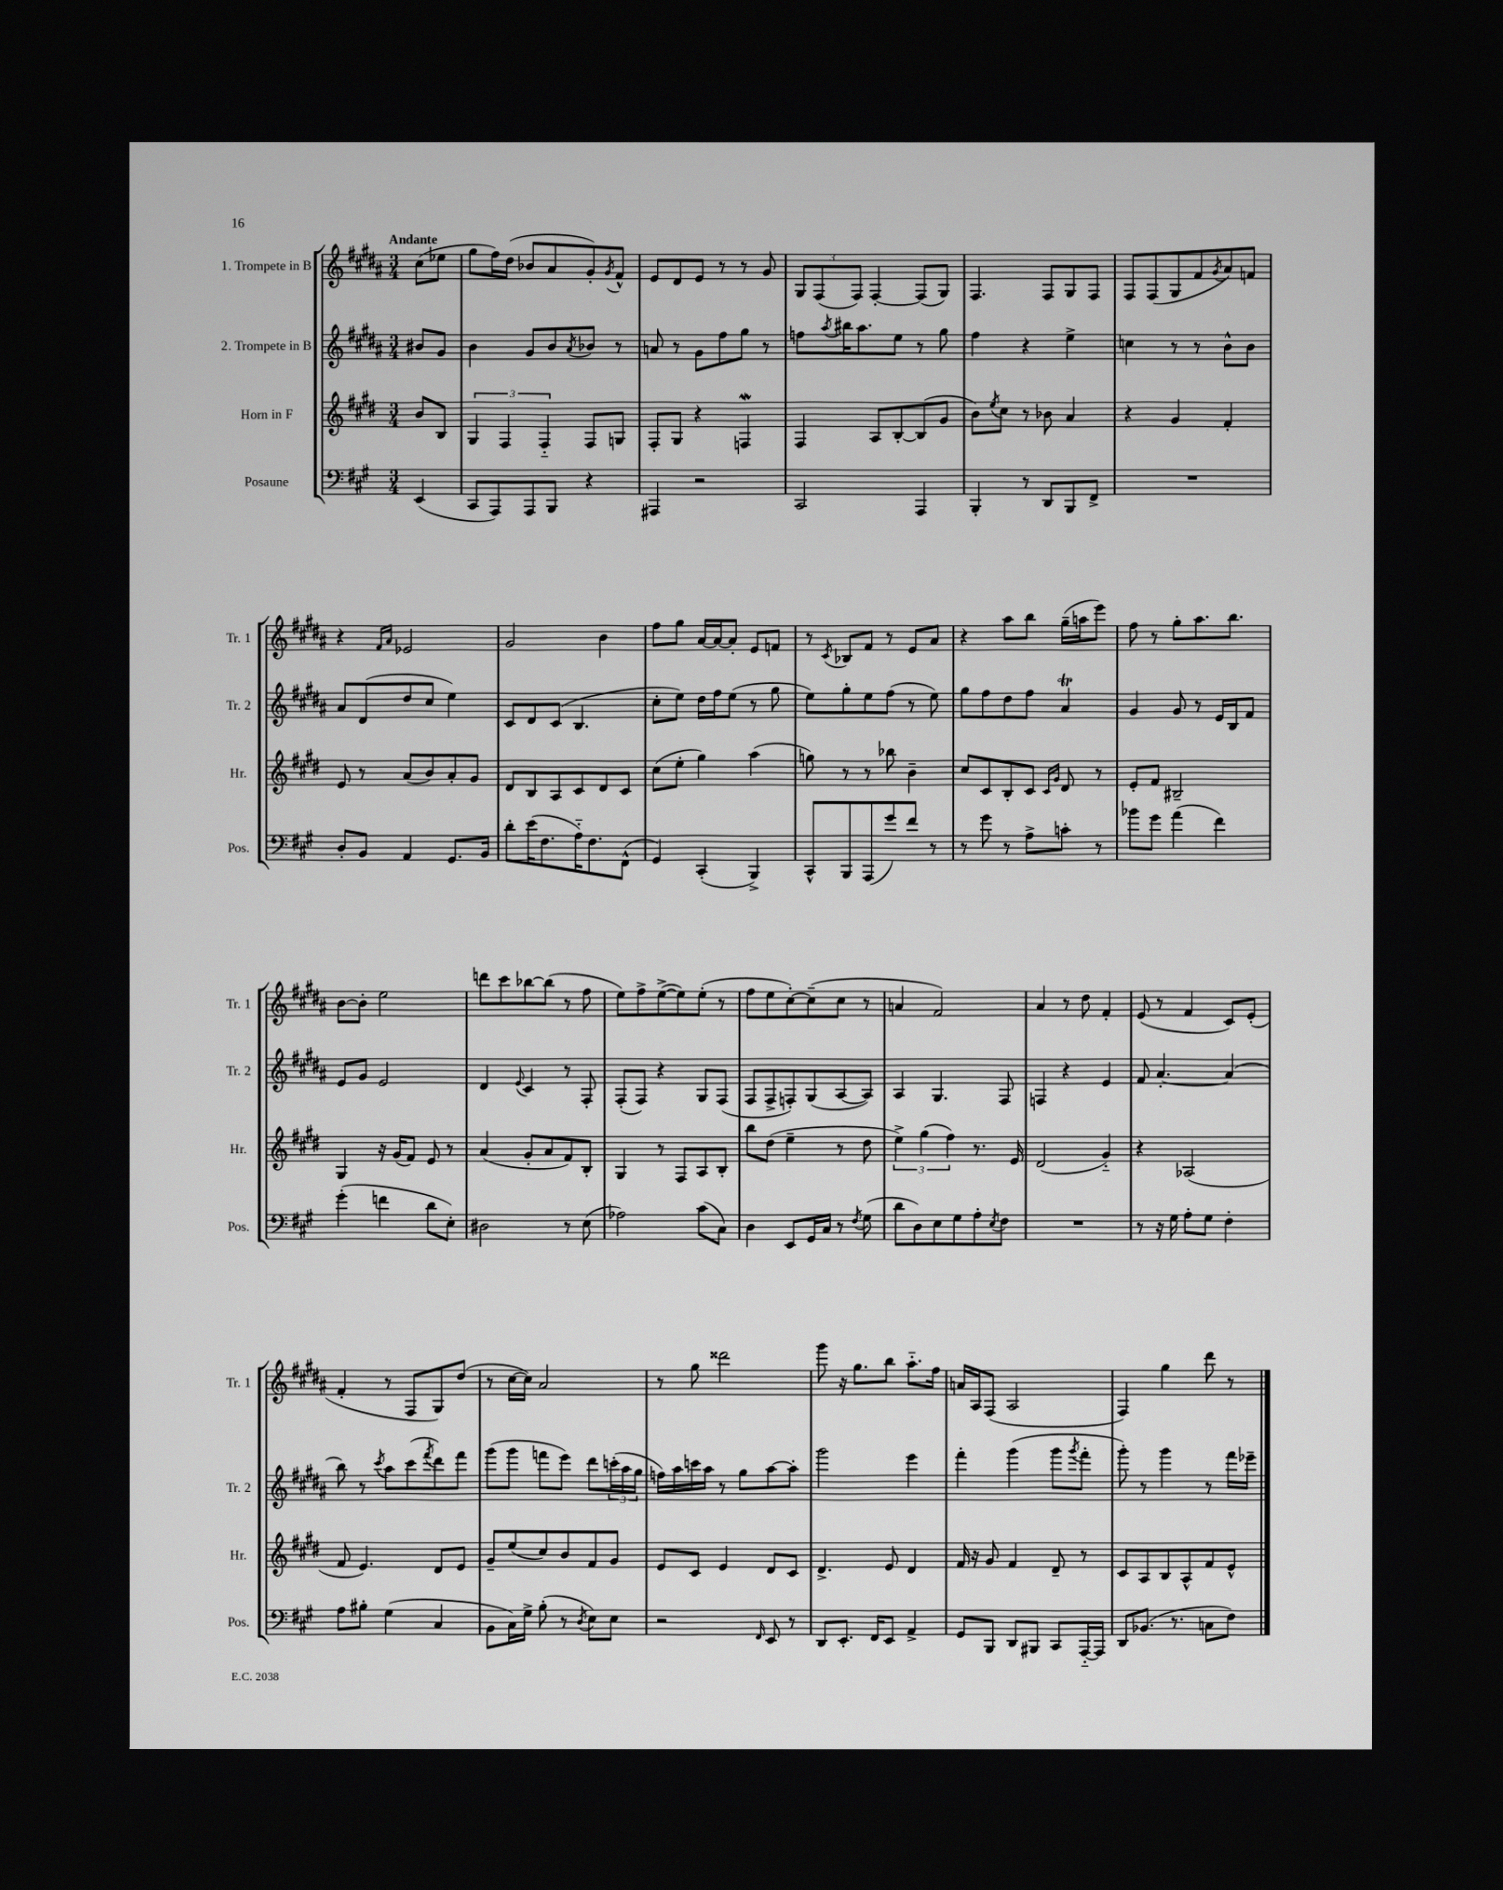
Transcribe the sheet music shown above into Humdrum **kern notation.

**kern	**kern	**kern	**kern
*part4	*part3	*part2	*part1
*staff4	*staff3	*staff2	*staff1
*I"Posaune	*I"Horn in F	*I"2. Trompete in B	*I"1. Trompete in B
*I'Pos.	*I'Hr.	*I'Tr. 2	*I'Tr. 1
*clefF4	*clefG2	*clefG2	*clefG2
*k[f#c#g#]	*k[f#c#g#d#]	*k[f#c#g#d#a#]	*k[f#c#g#d#a#]
*M3/4	*M3/4	*M3/4	*M3/4
=	=	=	=
!	!	!	!LO:TX:a:B:t=Andante
(4EE/	8b/L	8b#X/L	(8cc#\L
.	8B/J	8g#/J	8ee-X\J
=1	=1	=1	=1
8CC#/L	6G#/	4b\	8gg#\L
8AAA/)	.	.	16ff#\L)
.	6F#/	.	.
.	.	.	(16dd#\JJ
8AAA/	.	8g#/L	8b-X/L
.	6F#/	.	.
8BBB/J	.	8b/	8a#/
.	.	8qa#/	.
4r	8F#/L	8b-X/J	8g#'/)
.	.	.	8qg#/
.	8Gn/J	8r	8f#^^/J
=2	=2	=2	=2
4AAA#X/	8F#'/L	8an/	8e/L
.	8G#/J	8r	8d#/
2r	4r	8g#\L	8e/J
.	.	8ff#\	8r
.	4Fnw/	8gg#\J	8r
.	.	8r	8g#/
=3	=3	=3	=3
2CC#/	4F#/	8ffn\L	12G#/L
.	.	.	(12F#/
.	.	8qaa#/	.
.	.	16bb#X\K	.
.	.	.	12F#/J)
.	.	8.aa#\	.
.	8A/L	.	[4F#'/
.	[8B'/	8ee\J	.
4AAA/	(8B/]	8r	(8F#/L]
.	8g#/J	8gg#\	8G#/J)
=4	=4	=4	=4
4BBB'/	8b\L)	4ff#\	4.F#/
.	8qee/	.	.
.	8cc#\J	.	.
8r	8r	4r	.
8DD/L	8b-X\	.	8F#/L
8BBB/	4a/	4ee^\	8G#/
8FF#^/J	.	.	8F#/J
=5	=5	=5	=5
2.r	4r	4ccn\	8F#/L
.	.	.	(8F#/
.	4g#/	8r	8G#/
.	.	8r	8f#/
.	.	.	8qg#/
.	4f#'/	8b^^\L	8a#/)
.	.	8b\J	8fn/J
!!LO:LB:g=z
=6	=6	=6	=6
8D'/L	8e/	8a#/L	4r
8BB/J	8r	(8d#/	.
.	.	.	16qqf#/LL
.	.	.	16qqa#/JJ
4AA/	(8a/L	8dd#/	2e-X/
.	8b/)	8cc#/J	.
8.GG#/L	8a'/	4ee\)	.
.	8g#/J	.	.
16BB/Jk	.	.	.
=7	=7	=7	=7
8d'\L	8d#/L	8c#/L	2g#/
(16e\K	8B/	8d#/	.
8.F#\	.	.	.
.	8A/	(8c#/J	.
16A\K)	8c#/	4.B/	.
8.F#\	.	.	.
.	8d#/	.	4b\
(8FF#^^\J	8c#/J	.	.
=8	=8	=8	=8
4GG#/)	(8cc#\L	8cc#'\L	8ff#\L
.	8ee'\J	8ee\J)	8gg#\J
(4CC#'/	4gg#\)	16dd#\LL	[16a#/LL
.	.	16ff#\J	16a#/J_
.	.	(8ee\J	8a#'/J]
4BBB^/)	(4aa\	8r	8e/L
.	.	8gg#\	8fn/J
=9	=9	=9	=9
8CC#^^/L	8ggn\)	8ee\L)	8r
.	.	.	8qc#/
8BBB/	8r	8gg#'\	8B-X/L
(8AAA/	8r	8ee\	8f#/J
8g#/)	8bb-X\	(8ff#\J	8r
8f#/J	4b~\	8r	8e/L
8r	.	8ee\)	8a#/J
=10	=10	=10	=10
8r	8cc#/L	8gg#\L	4r
8g#\	8c#/	8ff#\	.
8r	8B'/	8dd#\	8aa#\L
8A^\L	8c#/J	8ff#\J	8bb\J
.	16qqc#/LL	.	.
.	16qqg#/JJ	.	.
8cn'\J	8d#/	4a#t/	(16gg#~\LL
.	.	.	16aan\J
8r	8r	.	8eee\J)
=11	=11	=11	=11
8b-X\L	8e'/L	4g#/	8ff#\
8g#\J	8f#/J	.	8r
(4a\	2B#X~/	8g#/	8gg#'\L
.	.	8r	8.aa#\
4f#\)	.	16e/LL	.
.	.	16B/J	8.bb\J
.	.	8f#/J	.
!!LO:LB:g=z
=12	=12	=12	=12
(4g#'\	4G#/	8e/L	[8b\L
.	.	8g#/J	8b'\J]
4fn\	16r	2e/	2ee\
.	(16g#/KL	.	.
.	8f#/J)	.	.
8d\L	8e/	.	.
8E'\J)	8r	.	.
=13	=13	=13	=13
2D#X\	(4a/	4d#/	8dddn\L
.	.	.	8ccc#\
.	.	8qqe/	.
.	8g#'/L	4c#/	[8bb-X\
.	8a/	.	(8bb-\J]
8r	8f#/)	8r	8r
(8E\	8B'/J	8F#'/	8ff#\
=14	=14	=14	=14
2A-X\)	4G#/	(8F#'/L	8ee\L)
.	.	8F#/J)	8ff#^\
.	8r	4r	([8ee^\
.	8F#/L	.	8ee\])
(8c#\L	8A/	8G#/L	(8ee'\J
8C#\J)	8B'/J	(8F#/J	8r
=15	=15	=15	=15
4D\	8bb\L	8F#/L	8ff#\L
.	(8dd#\J	8F#^/	8ee\
8EE/L	4ee~\	8Fn'/)	[8cc#'\)
16GG#/L	.	(8G#/	(8cc#~\]
16C#/JJ	.	.	.
8r	8r	[8A#/	8cc#\J
8qF#/	.	.	.
(8G#\	8dd#\	8A#/J])	8r
=16	=16	=16	=16
8d\L	6ee^\)	4A#/	4an/
8D\)	.	.	.
.	(6gg#\	.	.
8E\	.	4.G#/	2f#/)
.	6ff#\)	.	.
8G#\	.	.	.
8A'\	8.r	.	.
8qE/	.	.	.
8F#\J	.	8F#/	.
.	16e/	.	.
=17	=17	=17	=17
2.r	(2d#/	4Fn/	4a#/
.	.	4r	8r
.	.	.	8dd#\
.	4g#/)	4e/	4f#'/
=18	=18	=18	=18
8r	4r	8f#/	(8e/
16r	.	[4.a#'/	8r
16G#\	.	.	.
8A'\L	(2A-X/	.	4f#/
8G#\J	.	.	.
4F#'\	.	(4a#/]	8c#/L)
.	.	.	(8e'/J
!!LO:LB:g=z
=19	=19	=19	=19
8A\L	8f#/	8bb\)	4f#'/
8B#X'\J	4.e/)	8r	.
.	.	8qccc#/	.
(4G#\	.	8aa#\L	8r
.	.	(8ccc#\	8F#/L
.	.	8qfff#/	.
4C#/	8d#/L	8ddd#\)	8G#/)
.	8e/J	8fff#\J	(8dd#/J
=20	=20	=20	=20
8BB\L	8g#~/L	(8ggg#\L	8r
16C#\L)	(8ee/	8ggg#\J	[16cc#\LL
16G#^\JJ	.	.	16cc#\JJ])
(8B'\	8cc#/)	8fffn\L	2a#/
8r	8b/	8eee\J)	.
8qD/	.	.	.
8E\L)	8f#/	8ddd#\L	.
8E\J	8g#/J	(24cccn'\L	.
.	.	24aa#\	.
.	.	24gg#\JJ	.
=21	=21	=21	=21
2r	8e/L	16ffn\LL)	8r
.	.	16aa#\	.
.	8c#/J	16cccn\	8gg#\
.	.	16aa#\JJ	.
.	4e/	8r	2ddd##X\
.	.	8gg#\L	.
16qqFF#/	.	.	.
8EE/	8d#/L	[8aa#\	.
8r	8c#/J	8aa#'\J]	.
=22	=22	=22	=22
8DD/L	4.d#^/	2ggg#\	8ggg#\
8.EE'/J	.	.	16r
.	.	.	8.gg#\L
16FF#/KL	.	.	.
8EE/J	8e/	.	8bb\J
4AA^/	4d#/	4eee\	8.aa#\L
.	.	.	16ff#\Jk
=23	=23	=23	=23
8GG#/L	16f#/	4fff#'\	16an/LL
.	16r	.	16A#/J
8BBB/J	8g#/	.	(8F#/J
8DD/L	4f#/	(4ggg#\	2A#/
8BBB#X/J	.	.	.
8CC#/L	8d#~/	8ggg#\L	.
.	.	8qggg#/	.
[16AAA/L	8r	8fff#'\J	.
16AAA/JJ]	.	.	.
=24	=24	=24	=24
8DD/L	8c#/L	8ggg#'\)	4F#/)
(8.BB-X/J	8A/	8r	.
.	8B/	4ggg#\	4gg#\
8.r	.	.	.
.	8A^^/	.	.
8Cn\L	8f#/	8r	8ddd#\
8F#\J)	8e^^/J	16fff#\LL	8r
.	.	16eee-X~\JJ	.
==	==	==	==
*-	*-	*-	*-
